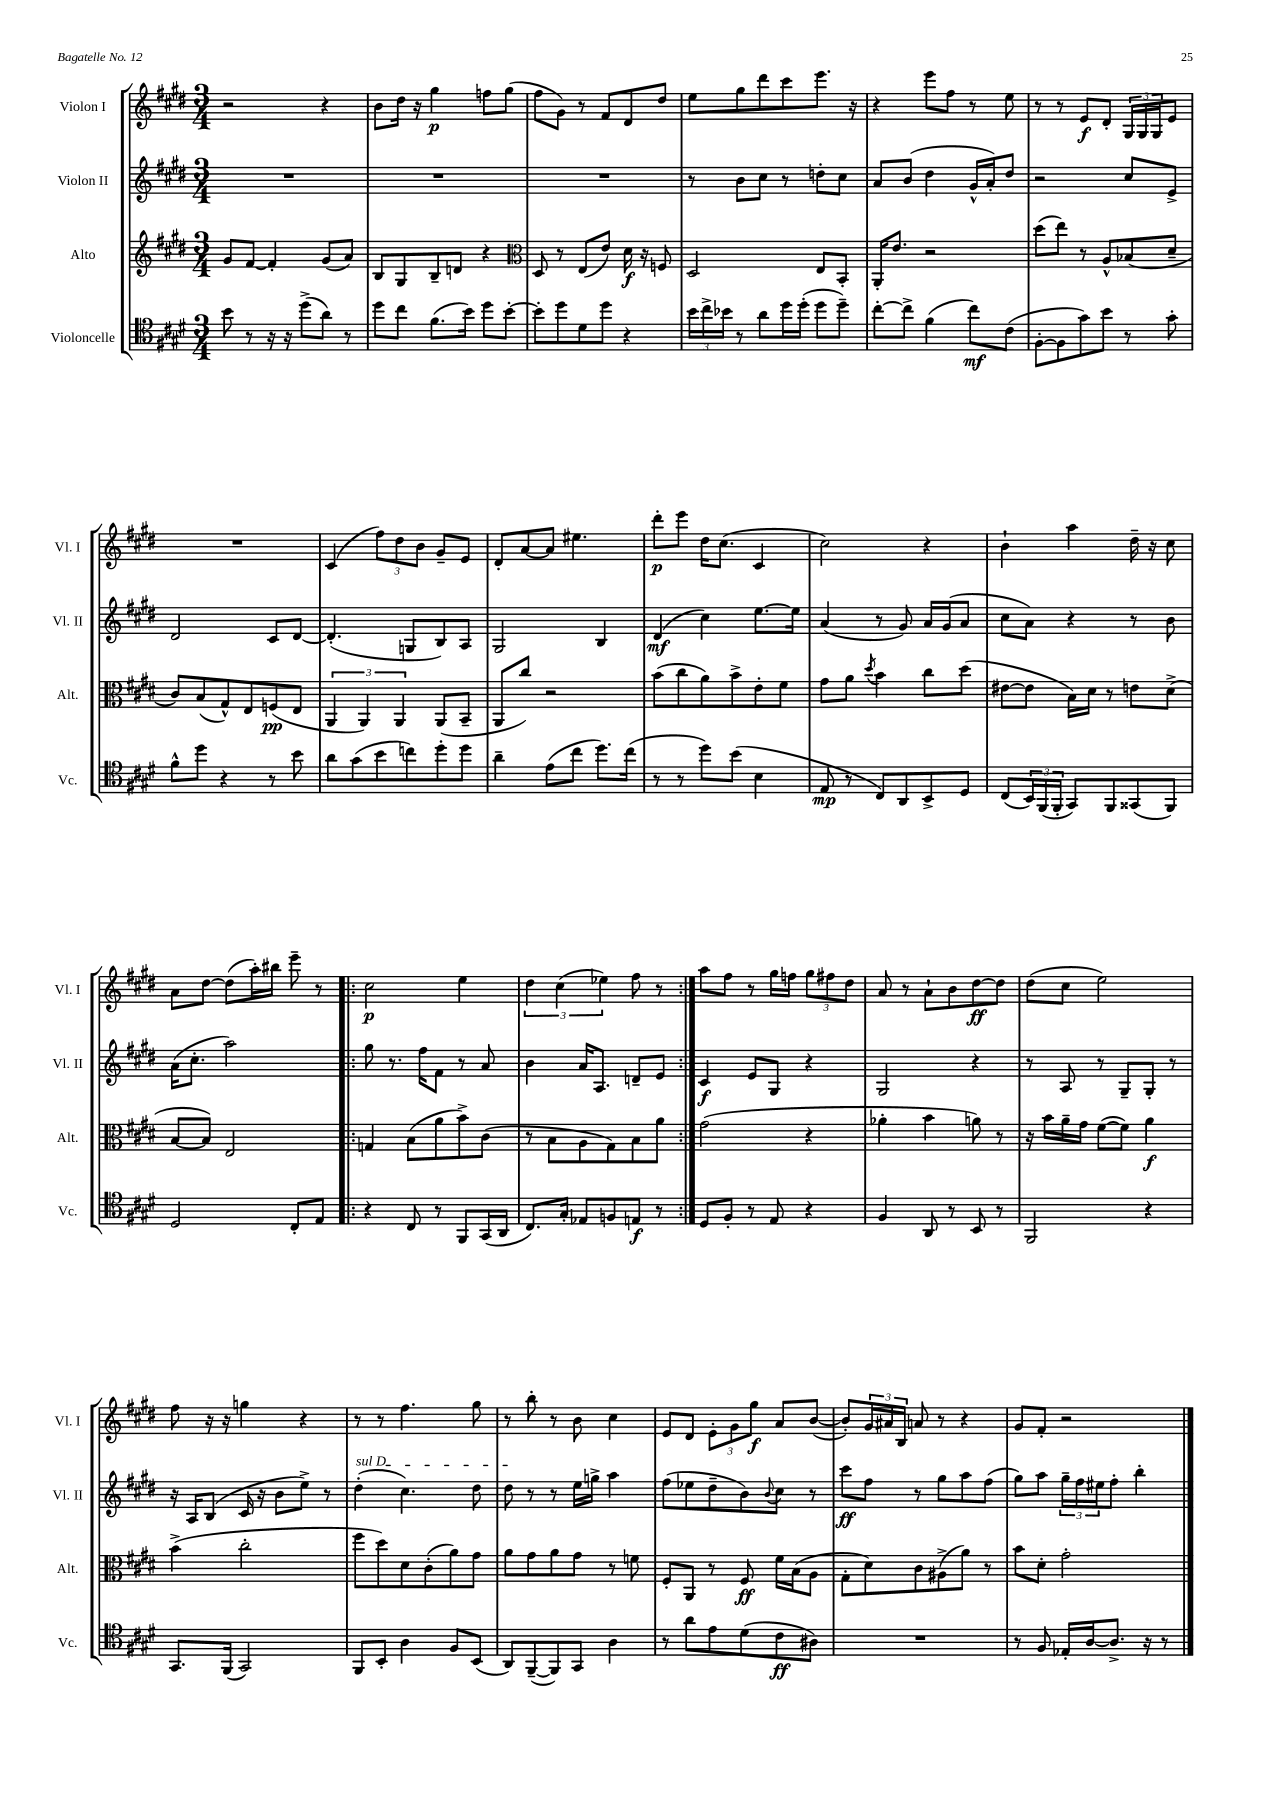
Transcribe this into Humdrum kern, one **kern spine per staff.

**kern	**kern	**kern	**kern
*staff4	*staff3	*staff2	*staff1
*clefC4	*clefG2	*clefG2	*clefG2
*k[f#c#g#d#]	*k[f#c#g#d#]	*k[f#c#g#d#]	*k[f#c#g#d#]
*M3/4	*M3/4	*M3/4	*M3/4
8b\	8g#/L	2.r	2r
8r	[8f#/J	.	.
16r	4f#'/]	.	.
16r	.	.	.
(8dd#^\L	.	.	.
8a\J)	(8g#/L	.	4r
8r	8a/J)	.	.
=	=	=	=
8dd#\L	8B/L	2.r	8b\L
8cc#\J	8G#/	.	16dd#\Jk
.	.	.	16r
(8.f#\L	8B~/	.	4gg#\
.	8d/J	.	.
16b\Jk)	.	.	.
8dd#\L	4r	.	8ff\L
[8b'\J	.	.	(8gg#\J
=	=	=	=
*	*clefC3	*	*
8b'\]L	8D#/	2.r	8ff#\L
8dd#\	8r	.	8g#\J)
8d#\	(8E/L	.	8r
8dd#\J	8e/J)	.	8f#/L
4r	16d#\	.	8d#/
.	16r	.	.
.	8F/	.	8dd#/J
=	=	=	=
24b\LL	2D#/	8r	8ee\L
24cc#^\	.	.	.
24b-\JJ	.	.	.
8r	.	8b\L	8gg#\
8a\L	.	8cc#\J	8ddd#\
16dd#\L	.	8r	8ccc#\
(16dd#'\JJ	.	.	.
8dd#\L	8E/L	8dd'\L	8.eee\J
8dd#~\J)	8BB'/J	8cc#\J	.
.	.	.	16r
=	=	=	=
[8cc#'\L	16AA'/LK	8a/L	4r
.	8.e/J	.	.
8cc#^\]J	.	(8b/J	.
(4f#\	2r	4dd#\	8eee\L
.	.	.	8ff#\J
8cc#\L)	.	16g#^^/LL	8r
.	.	16a'/J)	.
(8c#\J	.	8dd#/J	8ee\
=	=	=	=
[8F#'\L	(8dd#\L	2r	8r
8F#\]	8ee\J)	.	8r
8g#\)	8r	.	8e/L
8b\J	8A^^/L	.	8d#'/J
8r	(8B-/	8cc#/L	24G#/LL
.	.	.	24G#/
.	.	.	24G#/J
8g#'\	8d#~/J	8e^/J	8e/J
=	=	=	=
8f#^^\L	8c#/L)	2d#/	2.r
8dd#\J	(8B/	.	.
4r	8G#^^/)	.	.
.	8E/	.	.
8r	(8F/	8c#/L	.
8b\	8E/J	[8d#/J	.
=	=	=	=
8a\L	6AA/	(4.d#'/]	(4c#/
(8g#\	.	.	.
.	6AA/)	.	.
8b\	.	.	12ff#\L)
.	6AA/	.	12dd#\
8cc\)	.	8G/L	.
.	.	.	12b\J
8dd#'\	(8AA/L	8B/)	8g#~/L
8dd#\J	8BB~/J	8A/J	8e/J
=	=	=	=
4a~\	8AA/L	2G#/	8d#'/L
.	8cc#/J)	.	[8a/
(8e\L	2r	.	8a/]J
8cc#\J	.	.	4.ee#\
8.dd#\L)	.	4B/	.
(16cc#\Jk	.	.	.
=	=	=	=
8r	(8b\L	(4d#/	8ddd#'\L
8r	8cc#\	.	8eee\J
8dd#\L)	8a\)	4cc#\)	16dd#\LK
.	.	.	(8.cc#\J
(8b\J	8b^\	.	.
4B\	8e'\	[8.ee\L	4c#/
.	8f#\J	.	.
.	.	16ee\]Jk	.
=	=	=	=
8E/	8g#\L	(4a/	2cc#\)
8r	8a\J	.	.
.	8qdd#/	.	.
8C#/L)	4b\	8r	.
8AA/	.	8g#/)	.
8BB^/	8cc#\L	16a/LL	4r
.	.	(16g#/J	.
8D#/J	(8dd#\J	8a/J	.
=	=	=	=
(8C#/L	[8e#\L	8cc#\L	4b`\
24BB/L)	8e#\]J	8a\J)	.
(24FF#/	.	.	.
24FF#'/JJ	.	.	.
8GG#/L)	16B\LL)	4r	4aa\
.	16d#\JJ	.	.
8FF#/	8r	.	.
(8GG##/	8e\L	8r	16dd#~\
.	.	.	16r
8FF#/J)	(8d#^\J	8b\	8cc#\
=	=	=	=
2D#/	[8B/L	(16a\LK	8a\L
.	.	8.cc#'\J	.
.	8B/]J)	.	[8dd#\J
.	2E/	2aa\)	(8dd#\]L
.	.	.	16aa'\L)
.	.	.	16bb#\JJ
8C#'/L	.	.	8eee~\
8E/J	.	.	8r
=!|:	=!|:	=!|:	=!|:
4r	4G/	8gg#\	2cc#\
.	.	8.r	.
8C#/	(8B\L	.	.
.	.	16ff#\LK	.
8r	8a\	8f#\J	.
8FF#/L	8b^\)	8r	4ee\
(16GG#/L	(8c#\J	8a/	.
16AA/JJ	.	.	.
=	=	=	=
8.C#/L)	8r	4b\	6dd#\
.	8B\L	.	.
.	.	.	(6cc#\
16G#'/Jk	.	.	.
8E-/L	8A\	16a/LK	.
.	.	8.A/J	.
.	.	.	6ee-\)
8F/	8G#\)	.	.
8E/J	8B\	8d~/L	8ff#\
8r	8a\J	8e/J	8r
=:|!	=:|!	=:|!	=:|!
8D#/L	(2g#\	4c#/	8aa\L
8F#'/J	.	.	8ff#\J
8r	.	8e/L	8r
8E/	.	8G#/J	16gg#\LL
.	.	.	16ff\JJ
4r	4r	4r	12gg#\L
.	.	.	12ff#\
.	.	.	12dd#\J
=	=	=	=
4F#/	4a-'\	2G#/	8a/
.	.	.	8r
8AA/	4b\	.	8a`\L
8r	.	.	8b\
8BB/	8a\)	4r	[8dd#\
8r	8r	.	8dd#\]J
=	=	=	=
2FF#/	16r	8r	(8dd#\L
.	16b\LL	.	.
.	16a~\	8A/	8cc#\J
.	16g#\JJ	.	.
.	([8f#\L	8r	2ee\)
.	8f#\]J)	8G#~/L	.
4r	4a\	8G#'/J	.
.	.	8r	.
=	=	=	=
8.GG#/L	(4b^\	16r	8ff#\
.	.	16A/LK	.
.	.	(8B/J	16r
(16FF#/Jk	.	.	16r
2GG#/)	2cc#'\	16c#/	4gg\
.	.	16r	.
.	.	8b\L	.
.	.	8ee^\J)	4r
.	.	8r	.
=	=	=	=
8FF#/L	8ff#\L	(4dd#'\	8r
8BB'/J	8dd#\)	.	8r
4A\	8d#\	4.cc#\)	4.ff#\
.	(8c#'\	.	.
8F#/L	8a\)	.	.
(8BB/J	8g#\J	8dd#\	8gg#\
=	=	=	=
8AA/L)	8a\L	8dd#\	8r
([8FF#~/	8g#\	8r	8bb'\
8FF#/])	8a\	8r	8r
8GG#/J	8g#\J	16ee\LL	8b\
.	.	16gg^\JJ	.
4A\	8r	4aa\	4cc#\
.	8f\	.	.
=	=	=	=
8r	8F#'/L	(8ff#\L	8e/L
8a\L	8AA/J	8ee-\	8d#/J
8e\	8r	8dd#~\	12e'\L
.	.	.	12g#\
(8d#\	8F#/	8b\)	.
.	.	.	12gg#\J
.	.	8qqb/	.
8c#\	16f#\LL	8cc#\J	8a/L
.	(16B\J	.	.
8A#\J)	8A\J	8r	([8b/J
=	=	=	=
2.r	8G#'\L	8ccc#\L	8b'/]L)
.	8d#\)	8ff#\J	24g#/L
.	.	.	24a#/
.	.	.	24B/JJ
.	8c#\	8r	8a/
.	(8A#^\	8gg#\L	8r
.	8a\J)	8aa\	4r
.	8r	(8ff#\J	.
=	=	=	=
8r	8b\L	8gg#\L)	8g#/L
8F#/	8d#'\J	8aa\J	8f#'/J
16E-'/LL	2g#'\	24gg#~\LL	2r
.	.	24ff#\	.
[16A/J	.	.	.
.	.	24ee#\J	.
8.A^/]J	.	8ff#'\J	.
.	.	4bb'\	.
16r	.	.	.
8r	.	.	.
==	==	==	==
*-	*-	*-	*-
